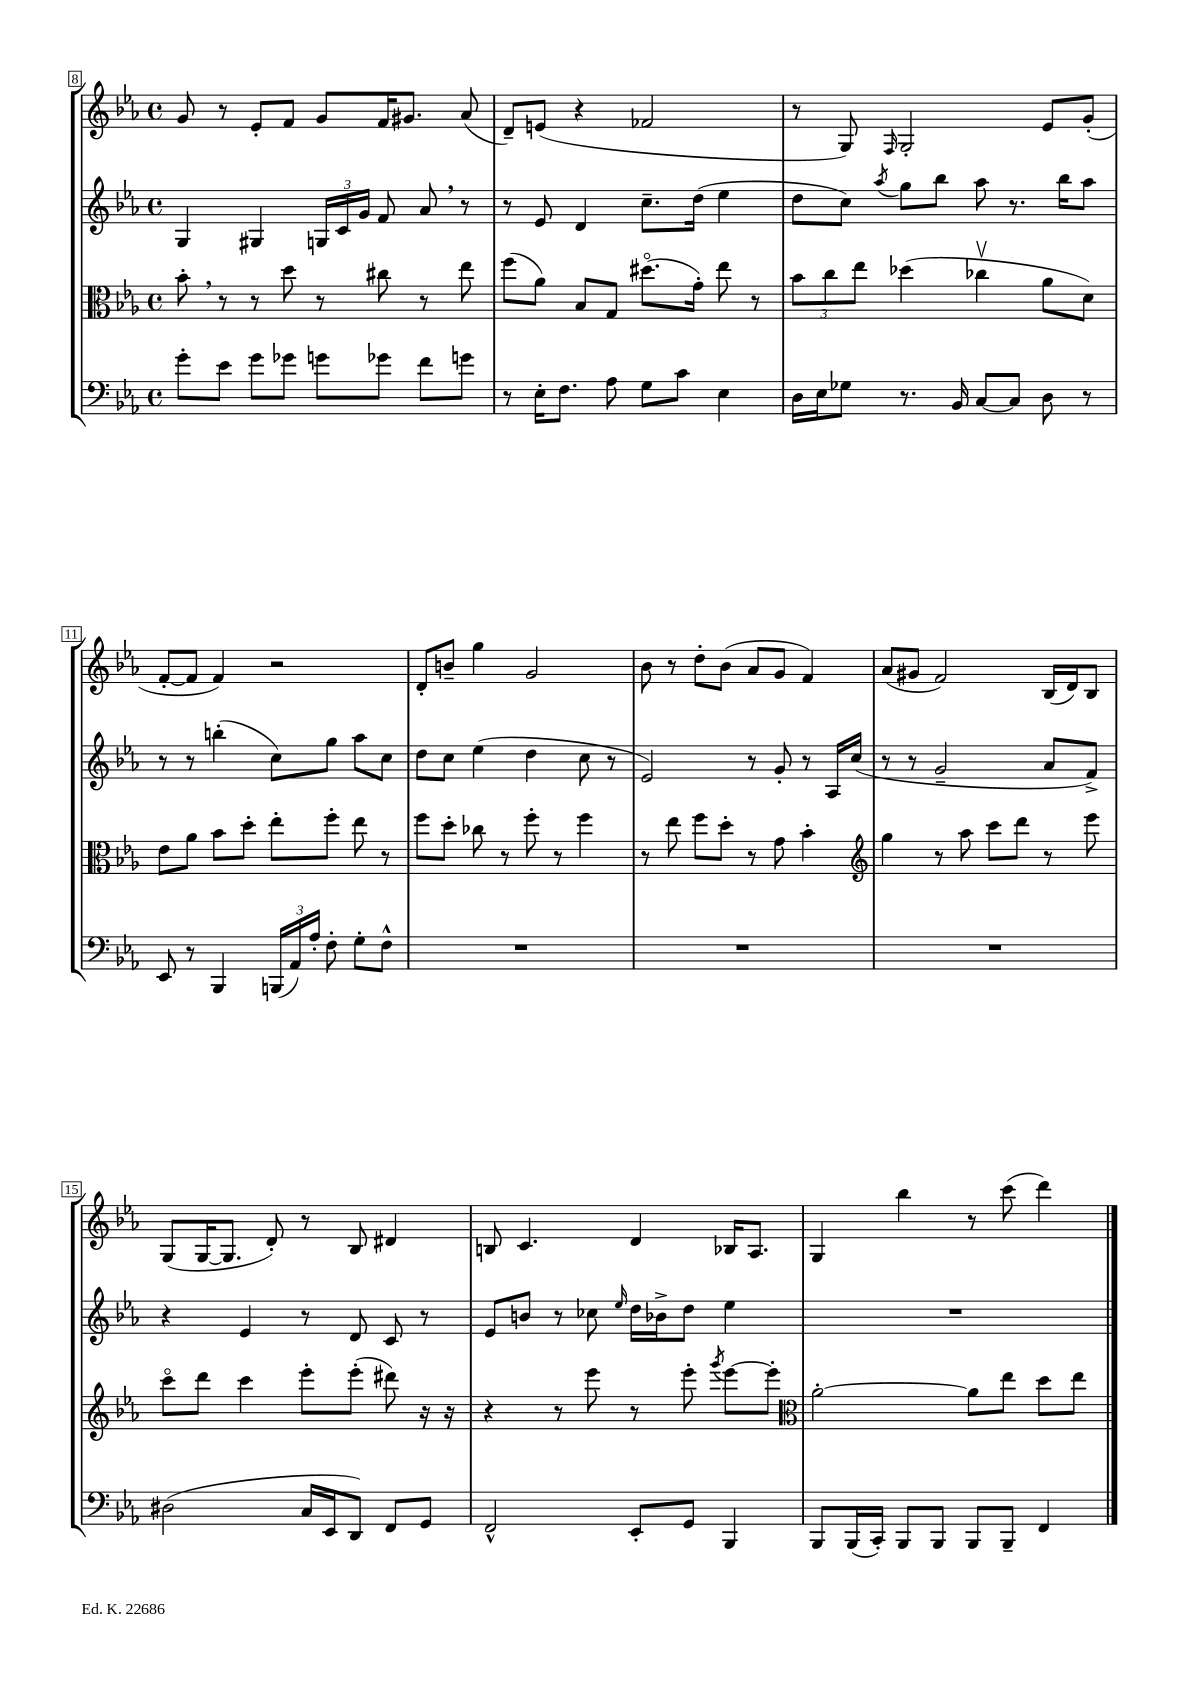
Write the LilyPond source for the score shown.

<<
\new StaffGroup <<
\new Staff = "s0" {
    \clef treble \key ees \major \defaultTimeSignature \time 4/4
    \autoBeamOff g'8 r8 ees'8[-. f'8] g'8[ f'16 gis'8.] aes'8( |
    d'8[--) e'8]( r4 fes'2 |
    r8 g8) \grace { f16 } g2-. ees'8[ g'8]-.( |
    f'8[~-. f'8] f'4) r2 |
    d'8[-. b'8]-- g''4 g'2 |
    bes'8 r8 d''8[-. bes'8]( aes'8[ g'8] f'4) |
    aes'8[( gis'8] f'2) bes16[( d'16) bes8] |
    g8[( g16~ g8.] d'8-.) r8 bes8 dis'4 |
    b8 c'4. d'4 bes16[ aes8.] |
    g4 bes''4 r8 c'''8( d'''4) \bar "|." |
}
\new Staff = "s1" {
    \clef treble \key ees \major \defaultTimeSignature \time 4/4
    \autoBeamOff g4 gis4 \tuplet 3/2 { g16[ c'16 g'16] } f'8 aes'8 \breathe r8 |
    r8 ees'8 d'4 c''8.[-- d''16]( ees''4 |
    d''8[ c''8]) \acciaccatura { aes''8 } g''8[ bes''8] aes''8 r8. bes''16[ aes''8] |
    r8 r8 b''4-.( c''8[) g''8] aes''8[ c''8] |
    d''8[ c''8] ees''4( d''4 c''8 r8 |
    ees'2) r8 g'8-. r8 aes16[ c''16]( |
    r8 r8 g'2-- aes'8[ f'8]->) |
    r4 ees'4 r8 d'8 c'8 r8 |
    ees'8[ b'8] r8 ces''8 \grace { ees''16 } d''16[ bes'16-> d''8] ees''4 |
    R1 \bar "|." |
}
\new Staff = "s2" {
    \clef alto \key ees \major \defaultTimeSignature \time 4/4
    \autoBeamOff bes'8-. \breathe r8 r8 d''8 r8 cis''8 r8 ees''8 |
    f''8[( aes'8]) bes8[ g8] dis''8.[\flageolet( g'16]-.) ees''8 r8 |
    \tuplet 3/2 { bes'8[ c''8 ees''8] } des''4( ces''4\upbow aes'8[ d'8]) |
    ees'8[ aes'8] bes'8[ d''8]-. ees''8[-. f''8]-. ees''8 r8 |
    f''8[ d''8]-. ces''8 r8 f''8-. r8 f''4 |
    r8 ees''8 f''8[ d''8]-. r8 g'8 bes'4-. |
    \clef treble g''4 r8 aes''8 c'''8[ d'''8] r8 ees'''8 |
    c'''8[\flageolet d'''8] c'''4 ees'''8[-. ees'''8]-.( dis'''8) r16 r16 |
    r4 r8 ees'''8 r8 ees'''8-. \acciaccatura { g'''8 } ees'''8[~ ees'''8]-. |
    \clef alto aes'2~-. aes'8[ ees''8] d''8[ ees''8] \bar "|." |
}
\new Staff = "s3" {
    \clef bass \key ees \major \defaultTimeSignature \time 4/4
    \autoBeamOff g'8[-. ees'8] g'8[ ges'8] g'8[ ges'8] f'8[ g'8] |
    r8 ees16[-. f8.] aes8 g8[ c'8] ees4 |
    d16[ ees16 ges8] r8. bes,16 c8[~ c8] d8 r8 |
    ees,8 r8 bes,,4 \tuplet 3/2 { b,,16[( aes,16) aes16]-. } f8-. g8[-. f8]-^ |
    R1 |
    R1 |
    R1 |
    dis2( c16[ ees,16 d,8]) f,8[ g,8] |
    f,2-^ ees,8[-. g,8] bes,,4 |
    bes,,8[ bes,,16( c,16]-.) bes,,8[ bes,,8] bes,,8[ bes,,8]-- f,4 \bar "|." |
}
>>
>>
\layout { \context { \Score currentBarNumber = #8 \override BarNumber.stencil = #(make-stencil-boxer 0.1 0.3 ly:text-interface::print) } }
